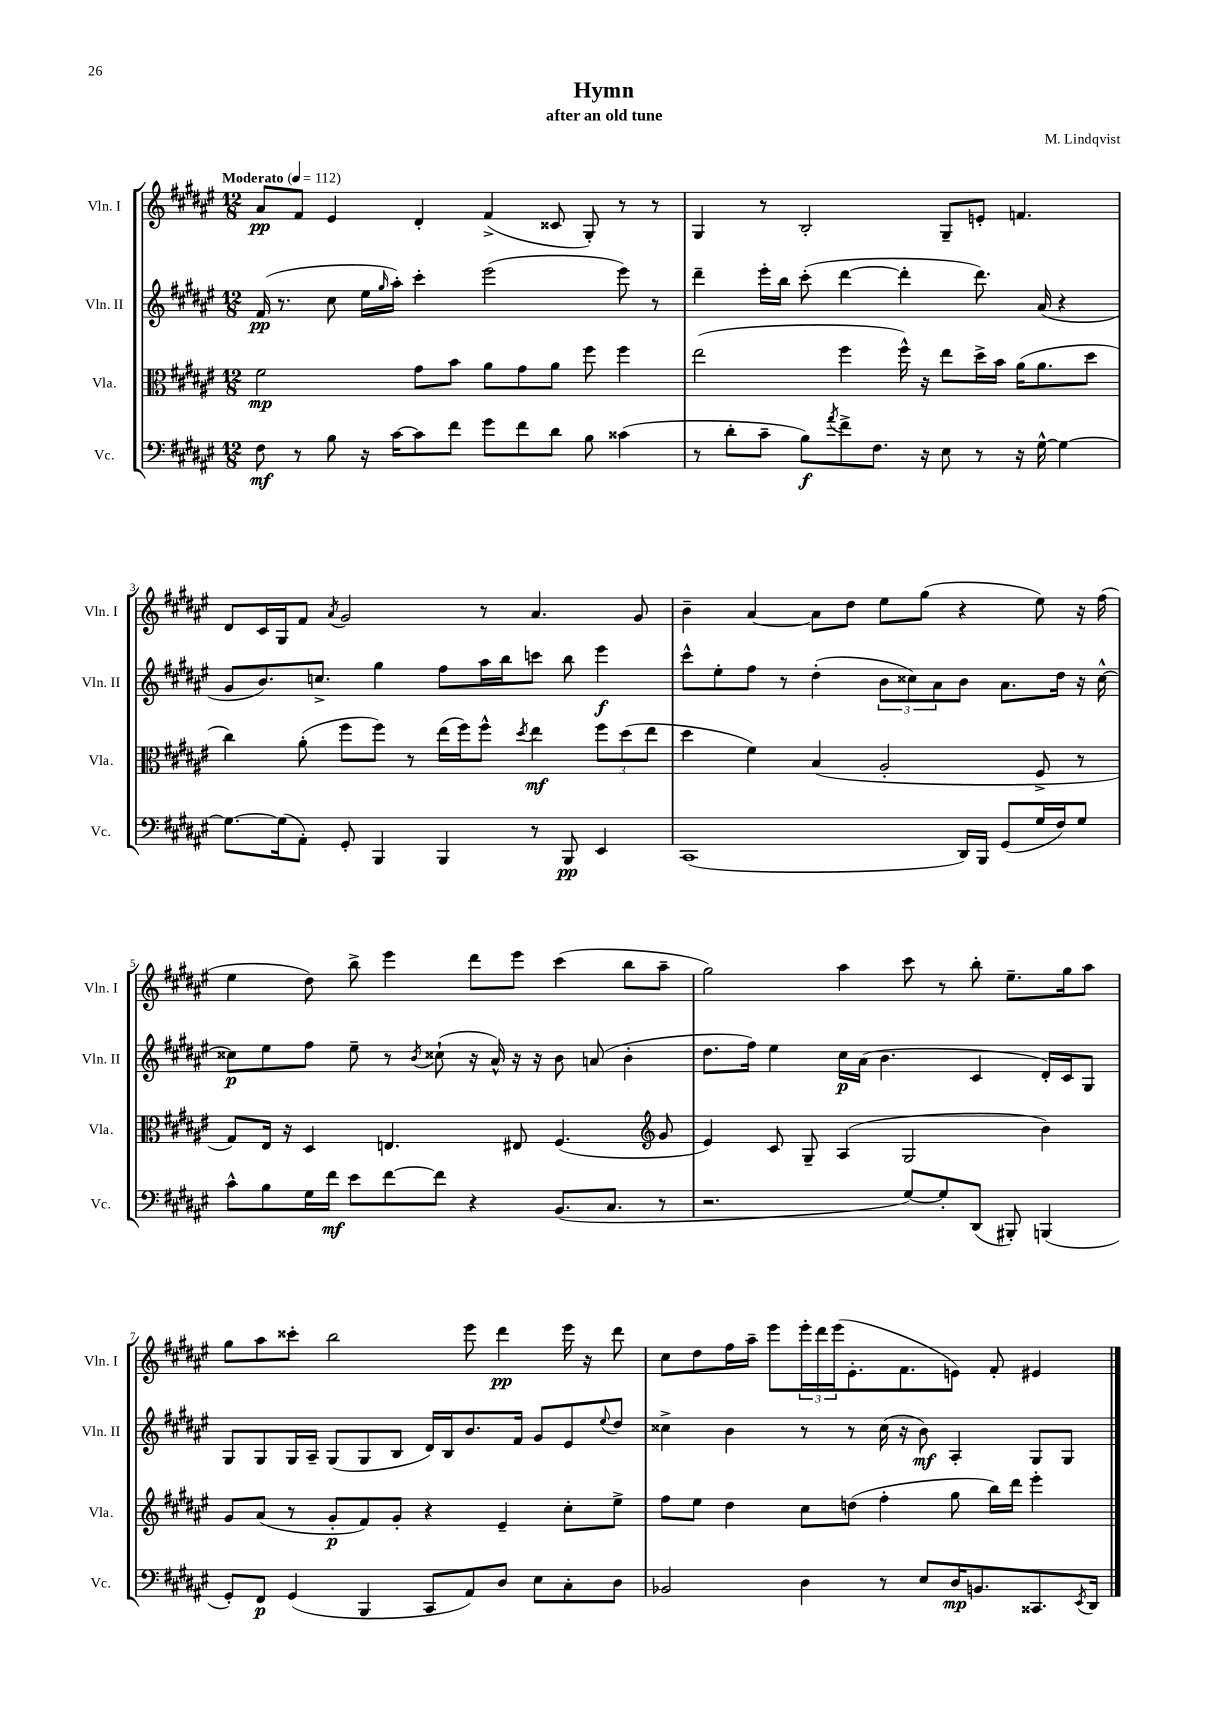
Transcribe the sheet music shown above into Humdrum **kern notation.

**kern	**dynam	**kern	**dynam	**kern	**dynam	**kern	**dynam
*part4	*part4	*part3	*part3	*part2	*part2	*part1	*part1
*staff4	*staff4	*staff3	*staff3	*staff2	*staff2	*staff1	*staff1
*I"Vc.	*	*I"Vla.	*	*I"Vln. II	*	*I"Vln. I	*
*I'Vc.	*	*I'Vla.	*	*I'Vln. II	*	*I'Vln. I	*
*clefF4	*	*clefC3	*	*clefG2	*	*clefG2	*
*k[f#c#g#d#a#e#]	*	*k[f#c#g#d#a#e#]	*	*k[f#c#g#d#a#e#]	*	*k[f#c#g#d#a#e#]	*
*M12/8	*	*M12/8	*	*M12/8	*	*M12/8	*
*MM112	*	*MM112	*	*MM112	*	*MM112	*
=1	=1	=1	=1	=1	=1	=1	=1
!	!	!	!	!	!	!LO:TX:a:B:t=Moderato	!
8F#\	mf	2f#\	mp	(16f#/	pp	8a#/L	pp
.	.	.	.	8.r	.	.	.
8r	.	.	.	.	.	8f#/J	.
8B\	.	.	.	8cc#\	.	4e#/	.
16r	.	.	.	16ee#\LL	.	.	.
.	.	.	.	16qqgg#/	.	.	.
[16c#\KL	.	.	.	16aa#'\JJ)	.	.	.
8c#\]	.	8g#\L	.	4ccc#'\	.	4d#'/	.
8f#\J	.	8b\J	.	.	.	.	.
8g#\L	.	8a#\L	.	(2eee#\	.	(4f#^/	.
8f#\	.	8g#\	.	.	.	.	.
8d#\J	.	8a#\J	.	.	.	8c##X/	.
8B\	.	8ff#\	.	.	.	8G#'/)	.
(4c##X\	.	4ff#\	.	8eee#\)	.	8r	.
.	.	.	.	8r	.	8r	.
=2	=2	=2	=2	=2	=2	=2	=2
8r	.	(2ee#\	.	4ddd#~\	.	4G#/	.
8d#'\L	.	.	.	.	.	.	.
8c#~\J	.	.	.	16eee#'\LL	.	8r	.
.	.	.	.	16bb\JJ	.	.	.
8B\L)	f	.	.	(8ccc#'\	.	2B'/	.
8qa#/	.	.	.	.	.	.	.
8f#^\	.	4ff#\	.	[4ddd#\	.	.	.
8.F#\J	.	.	.	.	.	.	.
.	.	16ff#^^\)	.	4ddd#'\]	.	.	.
16r	.	16r	.	.	.	.	.
8E#\	.	8ee#\L	.	.	.	8G#~/L	.
8r	.	16dd#^\L	.	8.ddd#\)	.	8en'/J	.
.	.	16b\JJ	.	.	.	.	.
16r	.	(16a#\KL	.	.	.	4.fn/	.
[16G#^^\	.	8.a#\	.	(16a#/	.	.	.
4G#\_	.	.	.	4r	.	.	.
.	.	8dd#\J	.	.	.	.	.
!!LO:LB:g=z
=3	=3	=3	=3	=3	=3	=3	=3
8.G#\L_	.	4cc#\)	.	8g#/L	.	8d#/L	.
.	.	.	.	8.b/)	.	16c#/L	.
(16G#\k]	.	.	.	.	.	16G#/J	.
8AA#'\J)	.	(8a#'\	.	.	.	8f#/J	.
.	.	.	.	8.ccn^/J	.	.	.
.	.	.	.	.	.	8qa#/	.
8GG#'/	.	8ff#\L	.	.	.	2g#/	.
4BBB/	.	8ff#\J)	.	4gg#\	.	.	.
.	.	8r	.	.	.	.	.
4BBB/	.	(16ee#\LL	.	8ff#\L	.	.	.
.	.	16ff#\J)	.	.	.	.	.
.	.	8ff#^^\J	.	16aa#\L	.	8r	.
.	.	.	.	16bb\J	.	.	.
.	.	8qdd#/	.	.	.	.	.
8r	.	4ee#\	mf	8cccn\J	.	4.a#/	.
8BBB/	pp	.	.	8bb\	.	.	.
4EE#/	.	12ff#\L	.	4eee#\	f	.	.
.	.	(12dd#\	.	.	.	.	.
.	.	.	.	.	.	8g#/	.
.	.	12ee#\J	.	.	.	.	.
=4	=4	=4	=4	=4	=4	=4	=4
(1CC#	.	4dd#\	.	8ccc#^^\L	.	4b~\	.
.	.	.	.	8ee#'\	.	.	.
.	.	4f#\)	.	8ff#\J	.	[4a#/	.
.	.	.	.	8r	.	.	.
.	.	(4B/	.	(4dd#'\	.	8a#\L]	.
.	.	.	.	.	.	8dd#\J	.
.	.	2A#'/	.	12b\L	.	8ee#\L	.
.	.	.	.	12cc##X\)	.	.	.
.	.	.	.	.	.	(8gg#\J	.
.	.	.	.	12a#\	.	.	.
16DD#/LL)	.	.	.	8b\J	.	4r	.
16BBB/JJ	.	.	.	.	.	.	.
(8GG#/L	.	.	.	8.a#\L	.	.	.
16G#/L	.	8F#^/	.	.	.	8ee#\)	.
16F#/J)	.	.	.	16dd#\Jk	.	.	.
8G#/J	.	8r	.	16r	.	16r	.
.	.	.	.	[16cc##^^\	.	(16ff#\	.
!!LO:LB:g=z
=5	=5	=5	=5	=5	=5	=5	=5
8c#^^\L	.	8G#/L)	.	8cc##X\L]	p	4ee#\	.
8B\	.	16E#/Jk	.	8ee#\	.	.	.
.	.	16r	.	.	.	.	.
16G#\L	.	4D#/	.	8ff#\J	.	8dd#\)	.
16f#\JJ	mf	.	.	.	.	.	.
8e#\L	.	.	.	8ee#~\	.	8bb^\	.
[8f#\	.	4.En/	.	8r	.	4eee#\	.
.	.	.	.	8qb/	.	.	.
8f#\J]	.	.	.	(8cc##X`\	.	.	.
4r	.	.	.	16r	.	8ddd#\L	.
.	.	.	.	16a#^^/)	.	.	.
.	.	8E#X/	.	16r	.	8eee#\J	.
.	.	.	.	16r	.	.	.
(8.BB/L	.	(4.F#/	.	8b\	.	(4ccc#\	.
.	.	.	.	(8an/	.	.	.
8.C#/J	.	.	.	.	.	.	.
.	.	.	.	4b'\	.	8bb\L	.
*	*	*clefG2	*	*	*	*	*
8r	.	8g#/	.	.	.	8aa#~\J	.
=6	=6	=6	=6	=6	=6	=6	=6
2.r	.	4e#/)	.	8.dd#\L	.	2gg#\)	.
.	.	.	.	16ff#\Jk)	.	.	.
.	.	8c#/	.	4ee#\	.	.	.
.	.	8G#~/	.	.	.	.	.
.	.	(4A#/	.	16cc#\LL	p	4aa#\	.
.	.	.	.	(16a#\JJ	.	.	.
.	.	.	.	4.b\	.	.	.
[8G#/L)	.	2G#/	.	.	.	8ccc#\	.
8G#'/]	.	.	.	.	.	8r	.
(8DD#/J	.	.	.	4c#/	.	8bb'\	.
8BBB#X'/)	.	.	.	.	.	8.ee#~\L	.
(4BBBn/	.	4b\)	.	16d#'/LL)	.	.	.
.	.	.	.	16c#/J	.	16gg#\k	.
.	.	.	.	8G#/J	.	8aa#\J	.
!!LO:LB:g=z
=7	=7	=7	=7	=7	=7	=7	=7
8GG#'/L)	.	8g#/L	.	8G#/L	.	8gg#\L	.
8FF#/J	p	(8a#/J	.	8G#/	.	8aa#\	.
(4GG#/	.	8r	.	16G#/L	.	8ccc##X'\J	.
.	.	.	.	16A#~/JJ	.	.	.
.	.	8g#'/L	p	(8G#/L	.	2bb\	.
4BBB/	.	8f#/)	.	8G#/	.	.	.
.	.	8g#'/J	.	8B/J	.	.	.
8CC#/L	.	4r	.	16d#/LL)	.	.	.
.	.	.	.	16B/J	.	.	.
8AA#/)	.	.	.	8.b/	.	8eee#\	.
8D#/J	.	4e#~/	.	.	.	4ddd#\	pp
.	.	.	.	16f#/Jk	.	.	.
8E#\L	.	.	.	8g#/L	.	.	.
8C#'\	.	8cc#'\L	.	8e#/	.	16eee#\	.
.	.	.	.	.	.	16r	.
.	.	.	.	8qqee#/	.	.	.
8D#\J	.	8ee#^\J	.	8dd#/J	.	8ddd#\	.
=8	=8	=8	=8	=8	=8	=8	=8
2BB-X/	.	8ff#\L	.	4cc##X^\	.	8cc#\L	.
.	.	8ee#\J	.	.	.	8dd#\	.
.	.	4dd#\	.	4b\	.	16ff#\L	.
.	.	.	.	.	.	16aa#~\JJ	.
.	.	.	.	.	.	8eee#\L	.
4D#\	.	8cc#\L	.	8r	.	24eee#'\L	.
.	.	.	.	.	.	24ddd#\	.
.	.	.	.	.	.	(24eee#\J	.
.	.	(8ddn\J	.	8r	.	8.e#'\	.
8r	.	4ff#'\	.	(16cc##\	.	.	.
.	.	.	.	16r	.	8.f#\	.
8E#/L	.	.	.	8b\)	mf	.	.
16D#/K	mp	8gg#\	.	4A#'/	.	8en\J)	.
8.BBn/	.	.	.	.	.	.	.
.	.	16bb\LL)	.	.	.	8f#'/	.
.	.	16ddd#\JJ	.	.	.	.	.
8.CC##X/	.	4eee#'\	.	8G#/L	.	4e#X/	.
.	.	.	.	8G#/J	.	.	.
8qEE#/	.	.	.	.	.	.	.
16DD#/Jk	.	.	.	.	.	.	.
==	==	==	==	==	==	==	==
*-	*-	*-	*-	*-	*-	*-	*-
